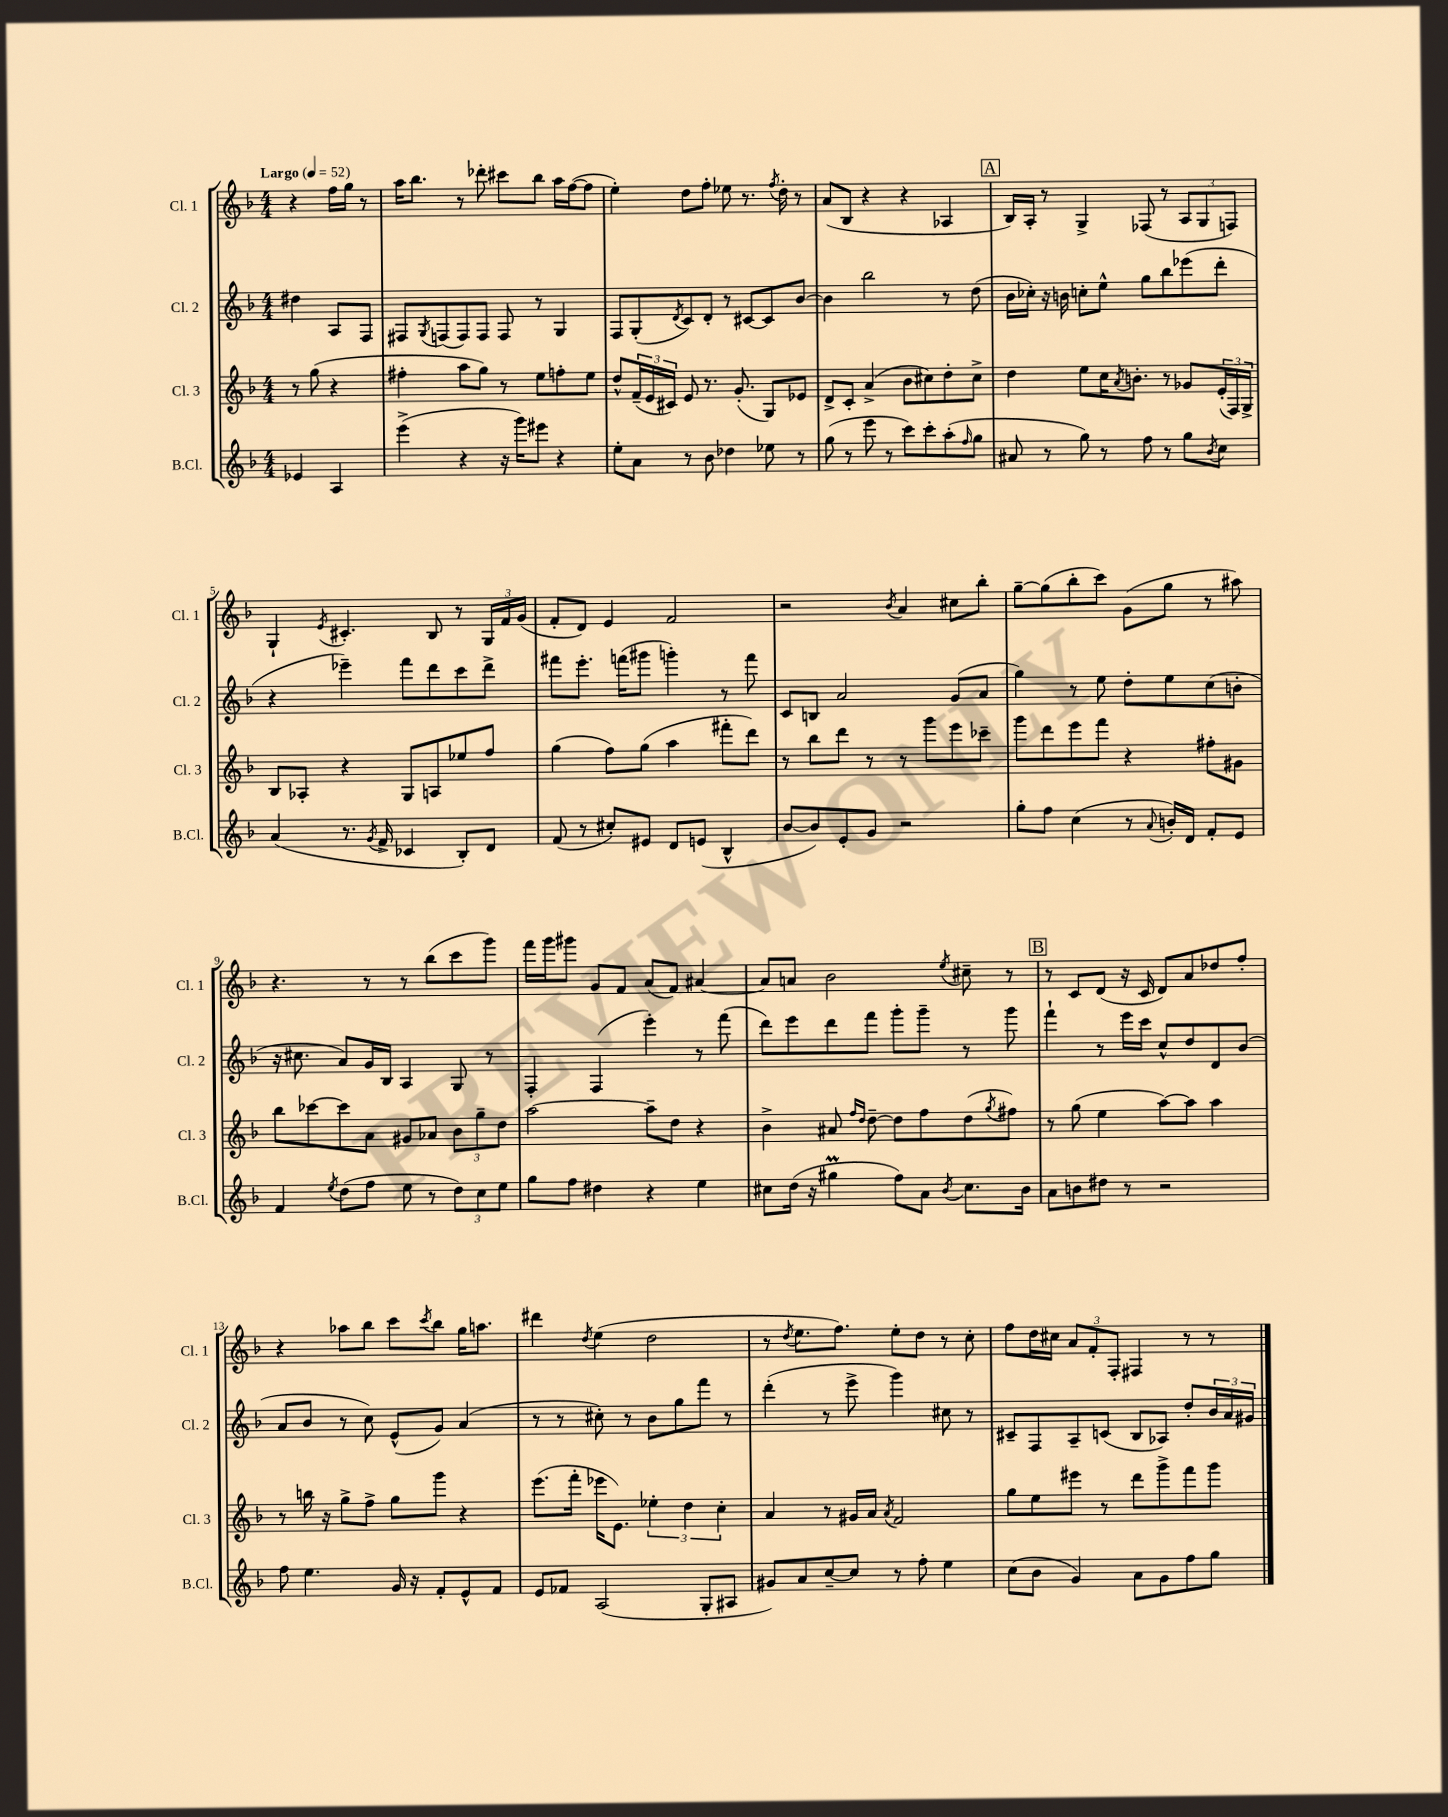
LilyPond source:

<<
\new StaffGroup <<
\new Staff = "s0" \with { instrumentName = "Cl. 1" shortInstrumentName = "Cl. 1" } {
    \clef treble \key f \major \numericTimeSignature \time 4/4 \partial 2 \tempo "Largo" 4 = 52
    r4 f''16 g''16 r8 |
    a''16 bes''8. r8 des'''8-. cis'''8 bes''8 a''16 f''16~( f''8 |
    e''4-.) d''8 f''8-. ees''8 r8. \acciaccatura { f''8 } d''16-. r8 |
    a'8( bes8 r4 r4 aes4 |
    \mark \markup { \box "A" } bes16) a16-. r8 g4-> fes8( r8 \tuplet 3/2 { a8 g8 f8) } |
    g4-! \acciaccatura { e'8 } cis'4.-. bes8 r8 \tuplet 3/2 { g16 f'16 g'16( } |
    f'8-. d'8) e'4 f'2 |
    r2 \acciaccatura { bes'8 } a'4 cis''8 bes''8-. |
    g''8~-- g''8( bes''8-. c'''8) g'8( g''8 r8 ais''8) |
    r4. r8 r8 bes''8( c'''8 g'''8) |
    f'''16 g'''16 gis'''8 g'8 f'8 a'8( f'8) ais'4~ |
    ais'8 a'8 bes'2 \acciaccatura { e''8 } cis''8-- r8 |
    \mark \markup { \box "B" } r8 c'8 d'8( r16 c'16 d'8) a'8 des''8 f''8-. |
    r4 aes''8 bes''8 c'''8 \acciaccatura { c'''8 } bes''8 g''16 a''8. |
    dis'''4 \acciaccatura { d''8 } e''4( d''2 |
    r8 \acciaccatura { d''8 } e''8. f''8.) e''8-. d''8 r8 c''8-. |
    f''8 d''16 cis''16 \tuplet 3/2 { a'8 f'8-. f8-. } fis4 r8 r8 \bar "|." |
}
\new Staff = "s1" \with { instrumentName = "Cl. 2" shortInstrumentName = "Cl. 2" } {
    \clef treble \key f \major \numericTimeSignature \time 4/4 \partial 2
    dis''4 a8 f8 |
    fis8 \acciaccatura { g8 } f8( f8) f8 f8 r8 g4 |
    f8 g8-.( \acciaccatura { d'8 } c'8) d'8-. r8 cis'8~ cis'8 bes'8~ |
    bes'4 bes''2 r8 d''8( |
    \mark \markup { \box "A" } bes'16 ces''16-.) r16 b'16 c''8-. e''8-^ g''8 bes''8 ees'''8( d'''8-. |
    r4 ees'''4--) f'''8 d'''8 c'''8 d'''8-> |
    fis'''8 e'''8.-. f'''16( gis'''8 g'''4-.) r8 f'''8 |
    c'8 b8 a'2 g'8( a'8 |
    g''4) r8 e''8 d''8-. e''8 c''8( b'8-. |
    r16 cis''8. a'8) g'16 bes16 a4 g8 r8 |
    f4-. f4( e'''4-.) r8 f'''8( |
    d'''8) e'''8 d'''8 f'''8 g'''8-. g'''8-- r8 g'''8 |
    \mark \markup { \box "B" } f'''4-! r8 e'''16 c'''16 c''8-^ d''8 d'8 bes'8( |
    a'8 bes'8 r8 c''8) e'8-^( g'8) a'4( |
    r8 r8 cis''8-.) r8 bes'8 g''8 f'''8 r8 |
    d'''4-.( r8 e'''8-> g'''4) cis''8 r8 |
    cis'8-- f8 a8-- c'8( bes8 aes8) d''8-. \tuplet 3/2 { bes'16 a'16 gis'16 } \bar "|." |
}
\new Staff = "s2" \with { instrumentName = "Cl. 3" shortInstrumentName = "Cl. 3" } {
    \clef treble \key f \major \numericTimeSignature \time 4/4 \partial 2
    r8 g''8( r4 |
    fis''4-. a''8 g''8) r8 e''8 f''8-. e''8 |
    d''8-^ \tuplet 3/2 { f'16--( e'16 cis'16) } e'8 r8. g'8.-.( g8) ees'8 |
    d'8-> c'8-. a'4->( bes'8 cis''8) d''8-. cis''8-> |
    \mark \markup { \box "A" } d''4 e''8 c''16 \acciaccatura { a'8 } b'8.-. r8 ges'8 \tuplet 3/2 { e'16-.( f16) g16-> } |
    bes8 aes8-. r4 g8 a8 ees''8 f''8 |
    g''4( f''8) g''8( a''4 fis'''8-. d'''8) |
    r8 bes''8 d'''8 r8 r8 g'''8 e'''8 ces'''8-- |
    g'''8 d'''8 e'''8 f'''8 r4 fis''8-. gis'8 |
    bes''8 ces'''8~ ces'''8 a'8 gis'8 aes'8 \tuplet 3/2 { bes'8 g''8-- d''8 } |
    a''2~ a''8-- d''8 r4 |
    bes'4-> ais'8 \grace { f''16 d''16 } d''8~-- d''8 f''8 d''8( \acciaccatura { g''8 } fis''8) |
    \mark \markup { \box "B" } r8 g''8( e''4 a''8~) a''8 a''4 |
    r8 b''16 r16 g''8-> f''8-> g''8 g'''8 r4 |
    e'''8.( f'''16-. ees'''16 e'8.) \tuplet 3/2 { ees''4-. d''4 c''4-. } |
    a'4 r8 gis'16 a'16 \acciaccatura { a'8 } f'2 |
    g''8 e''8 eis'''8 r8 d'''8 g'''8-> f'''8 g'''8 \bar "|." |
}
\new Staff = "s3" \with { instrumentName = "B.Cl." shortInstrumentName = "B.Cl." } {
    \clef treble \key f \major \numericTimeSignature \time 4/4 \partial 2
    ees'4 a4 |
    e'''4->( r4 r16 g'''16) eis'''8 r4 |
    e''8-. a'8 r8 bes'8 des''4 ees''8 r8 |
    g''8( r8 e'''8 r8 c'''8) c'''8-. a''8-.( \grace { f''16 } g''8 |
    \mark \markup { \box "A" } ais'8 r8 g''8) r8 f''8 r8 g''8 \acciaccatura { bes'8 } c''8 |
    a'4( r8. \acciaccatura { g'8 } f'16-> ces'4 bes8-.) d'8 |
    f'8( r8 cis''8-.) eis'8 d'8 e'8( bes4-^ |
    bes'8~ bes'8) e'8-. g'8 r2 |
    g''8-. f''8 c''4( r8 \appoggiatura { a'8 } b'16-.) d'16 f'8-. e'8 |
    f'4 \acciaccatura { e''8 } d''8( f''8 e''8 r8 \tuplet 3/2 { d''8) c''8 e''8 } |
    g''8 f''8 dis''4 r4 e''4 |
    cis''8 d''16( r16 gis''4\prall f''8) a'8 \acciaccatura { bes'8 } cis''8. bes'16 |
    \mark \markup { \box "B" } a'8 b'8 dis''8 r8 r2 |
    f''8 e''4. g'16 r16 f'8-. e'8-^ f'8 |
    e'8 fes'8 a2( g8-. ais8 |
    gis'8) a'8 c''8~-- c''8 r8 f''8-. e''4 |
    c''8( bes'8 g'4) a'8 g'8 f''8 g''8 \bar "|." |
}
>>
>>
